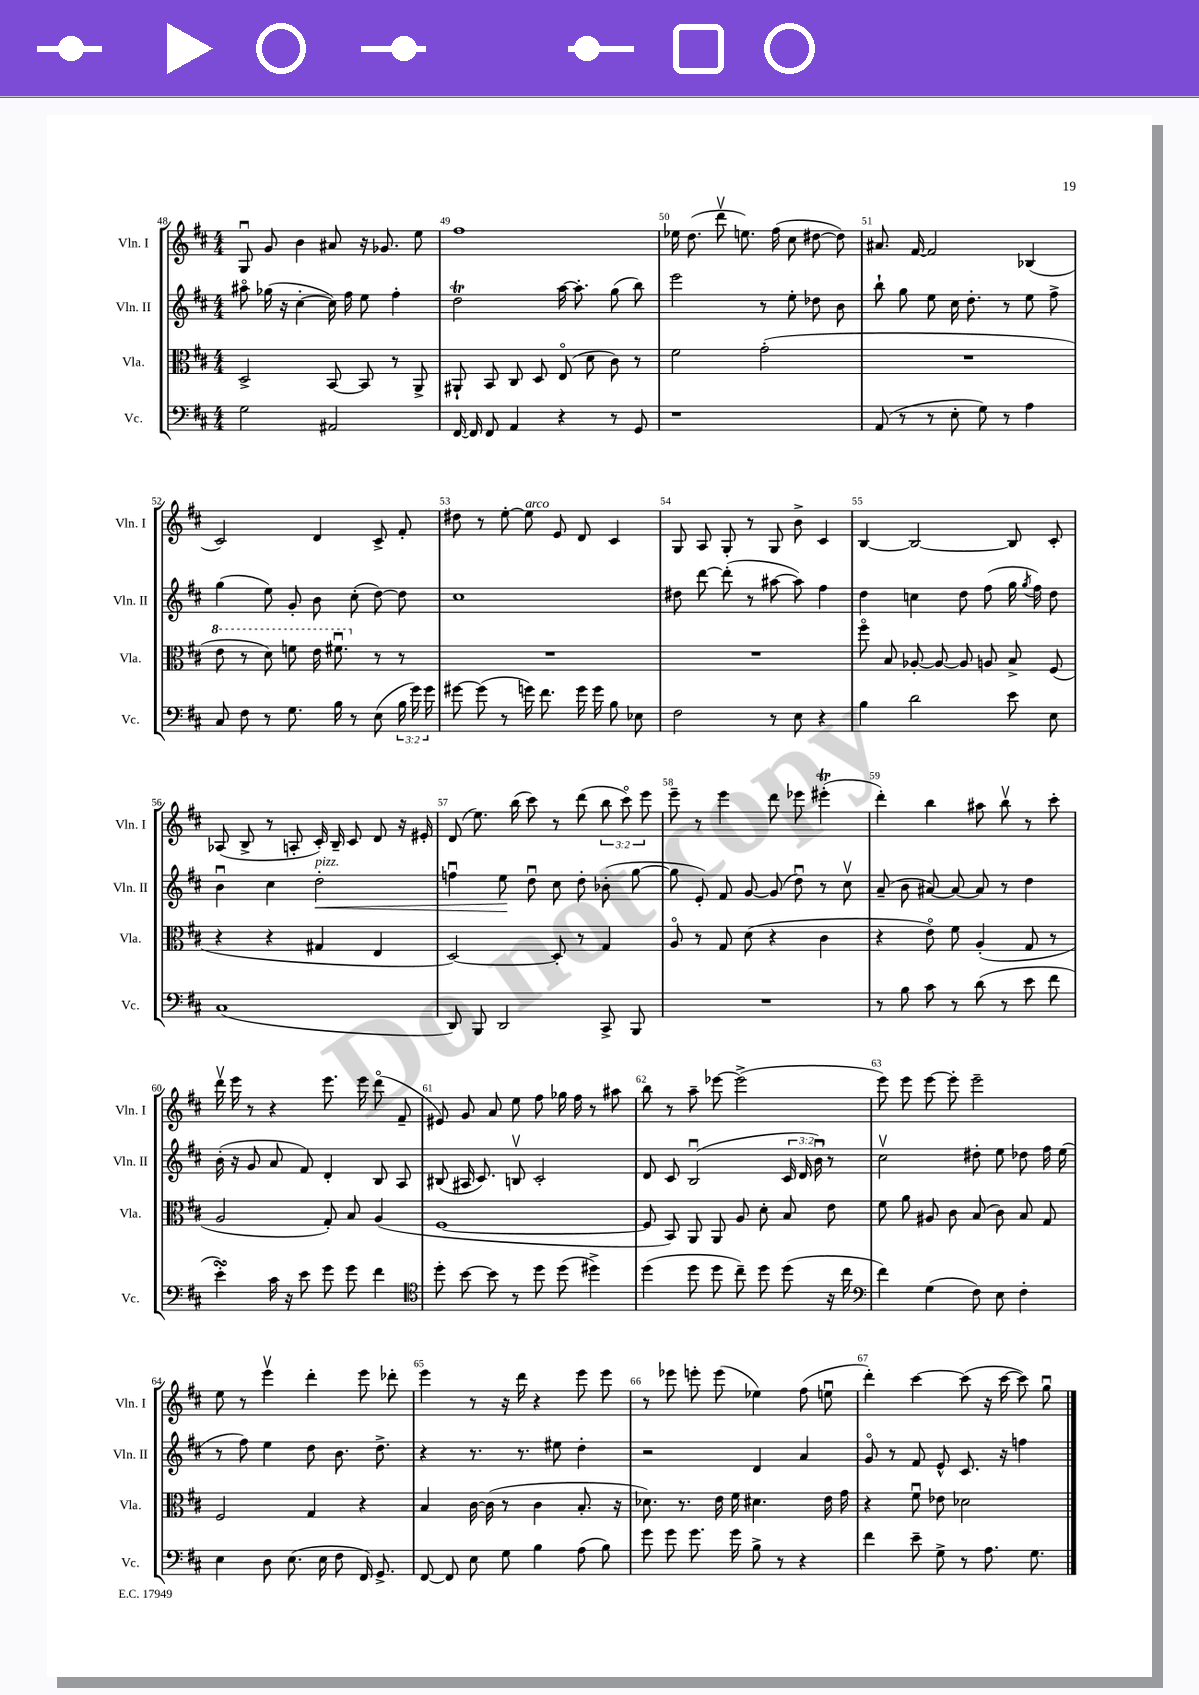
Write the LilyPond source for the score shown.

<<
\new StaffGroup <<
\new Staff = "s0" \with { instrumentName = "Vln. I" shortInstrumentName = "Vln. I" } {
    \clef treble \key d \major \numericTimeSignature \time 4/4 \override Staff.TupletNumber.text = #tuplet-number::calc-fraction-text
    \autoBeamOff g8\downbow g'8 b'4 ais'8 r16 ges'8. e''8 |
    fis''1 |
    ees''16 d''8.( d'''8\upbow e''8.) fis''16( cis''8 dis''8~ dis''8) |
    ais'8. fis'16~ fis'2 bes4( |
    cis'2) d'4 cis'8-> fis'8-. |
    dis''8 r8 e''8~-. e''8^\markup { \italic "arco" } e'8 d'8 cis'4 |
    g8 a8 g8-. r8 g8 b'8-> cis'4 |
    b4~ b2~ b8 cis'8-. |
    aes8( b8-> r8 a8-. cis'16-.) b16-- cis'8 d'8 r16 eis'16-. |
    d'8( e''8.) b''16( cis'''8) r8 d'''8( \tuplet 3/2 { b''8 cis'''8\flageolet) e'''8 } |
    e'''8-- r8 e'''4 d'''8 ees'''8 eis'''4-.\trill( |
    d'''4-.) b''4 ais''8 b''8\upbow r8 cis'''8-. |
    d'''16\upbow e'''16 r8 r4 e'''8. e'''16 d'''8\flageolet( fis'8-- |
    eis'8) g'8 a'8 e''8 fis''8 ges''16 fis''16 r8 ais''8 |
    b''8 r8 a''8-- ees'''8~ ees'''2->( |
    e'''8) e'''8 e'''8~ e'''8-. e'''2-- |
    e''8 r8 e'''4\upbow d'''4-. e'''8 des'''8-. |
    e'''4 r8 r16 d'''16 r4 e'''8 e'''8 |
    r8 ees'''8 e'''8-. e'''8( ees''4) fis''8( e''8\downbow |
    d'''4-.) cis'''4~ cis'''8( r16 cis'''16~ cis'''8) g''8\downbow \bar "|." |
}
\new Staff = "s1" \with { instrumentName = "Vln. II" shortInstrumentName = "Vln. II" } {
    \clef treble \key d \major \numericTimeSignature \time 4/4 \override Staff.TupletNumber.text = #tuplet-number::calc-fraction-text
    \autoBeamOff ais''8\flageolet ges''16( r16 cis''4~-. cis''16) fis''16 e''8 fis''4-. |
    d''2\trill a''16~ a''8.-. g''8( b''8) |
    e'''2 r8 e''8-. des''8 b'8 |
    b''8-! g''8 e''8 cis''16 d''8.-. r8 e''8 fis''8-> |
    g''4( e''8) g'8-. b'8 cis''8-.( d''8~) d''8 |
    cis''1 |
    dis''8 d'''8~ d'''8-.( r8 ais''8~ ais''8) fis''4 |
    d''4 c''4 d''8 fis''8( g''16 \acciaccatura { g''8 } fis''16) d''8 |
    b'4\downbow cis''4 d''2-.\<^\markup { \italic "pizz." } |
    f''4\downbow e''8\! d''8\downbow cis''8 d''8-. bes'8-.( g''8~ |
    g''8 e'8-.) fis'8 g'8~ g'8( d''8\downbow) r8 cis''8\upbow |
    a'8--( b'8 ais'8~) ais'8~ ais'8 r8 d''4 |
    b'16-.( r16 g'8 a'8 fis'8) d'4-. b8 a8 |
    bis8( ais16 cis'8.) b8\upbow cis'2-. |
    d'8 cis'8 b2\downbow( \tuplet 3/2 { cis'16 d'16 b'16\downbow) } r8 |
    cis''2\upbow dis''8-. e''8 des''8 fis''16 e''16( |
    r8 fis''8) e''4 d''8 b'8. d''8.-> |
    r4 r8. r8. eis''8 d''4-. |
    r2 d'4 a'4 |
    g'8\flageolet r8 fis'8 e'8-^ cis'8. r16 f''4 \bar "|." |
}
\new Staff = "s2" \with { instrumentName = "Vla." shortInstrumentName = "Vla." } {
    \clef alto \key d \major \numericTimeSignature \time 4/4
    \autoBeamOff d2-> b,8~ b,8 r8 a,8-> |
    ais,8-! b,8 cis8 d8 e8\flageolet( d'8 cis'8) r8 |
    fis'2 g'2-.( |
    R1 |
    \ottava #1 e''8 r8 d''8) f''8 e''16 fis''8.\downbow \ottava #0 r8 r8 |
    R1 |
    R1 |
    fis''8\flageolet b8 aes8~-. aes8~ aes8 a8 b8-> fis8( |
    r4 r4 gis4 e4 |
    d2~) d8-. r8 g4 |
    a8\flageolet r8 g8 d'8( r4 cis'4 |
    r4 e'8\flageolet) fis'8 a4-.( g8 r8 |
    a2 g8-.) b8 a4( |
    fis1~ |
    fis8 b,8) a,8 a,8 a8 d'8-. b8 e'8 |
    fis'8 a'8 ais8 cis'8 b8( cis'8) b8 g8 |
    fis2 g4 r4 |
    b4 cis'16~ cis'16( r8 cis'4 b8.-. r16 |
    des'8.) r8. e'16 fis'16 dis'4. e'16 g'16 |
    r4 fis'8\downbow ees'8 des'2 \bar "|." |
}
\new Staff = "s3" \with { instrumentName = "Vc." shortInstrumentName = "Vc." } {
    \clef bass \key d \major \numericTimeSignature \time 4/4 \override Staff.TupletNumber.text = #tuplet-number::calc-fraction-text
    \autoBeamOff g2 ais,2 |
    fis,16~ fis,16 fis,8 a,4 r4 r8 g,8 |
    r1 |
    a,8( r8 r8 e8-. g8) r8 a4 |
    cis8 fis8 r8 g8. b16 r8 e8( \tuplet 3/2 { b16 g'16) g'16 } |
    gis'8~ gis'8( r8 g'16) fis'8. g'16 g'16 b8 ees8 |
    fis2 r8 e8 r4 |
    b4 d'2 e'8 e8 |
    cis1( |
    d,8) b,,8 d,2 cis,8-> b,,8 |
    R1 |
    r8 b8 cis'8 r8 d'8( r8 e'8 fis'8 |
    e'4-.\turn) cis'16 r16 e'8 g'8 g'8 fis'4 |
    \clef tenor d''8-. b'8~ b'8 r8 d''8 d''8( dis''4->) |
    d''4( d''8 d''8 cis''8--) d''8 d''8( r16 cis''16 |
    \clef bass fis'4) g4( fis8) e8 fis4-. |
    e4 d8 e8.( e16 fis8 fis,16) g,8.-> |
    fis,8~ fis,8 e8 g8 b4 a8( b8) |
    g'8 g'8 g'8. g'16 b8-> r8 r4 |
    fis'4 e'8-- g8-> r8 a8. g8. \bar "|." |
}
>>
>>
\layout { \context { \Score currentBarNumber = #48 \override BarNumber.break-visibility = ##(#f #t #t) barNumberVisibility = #all-bar-numbers-visible } }
